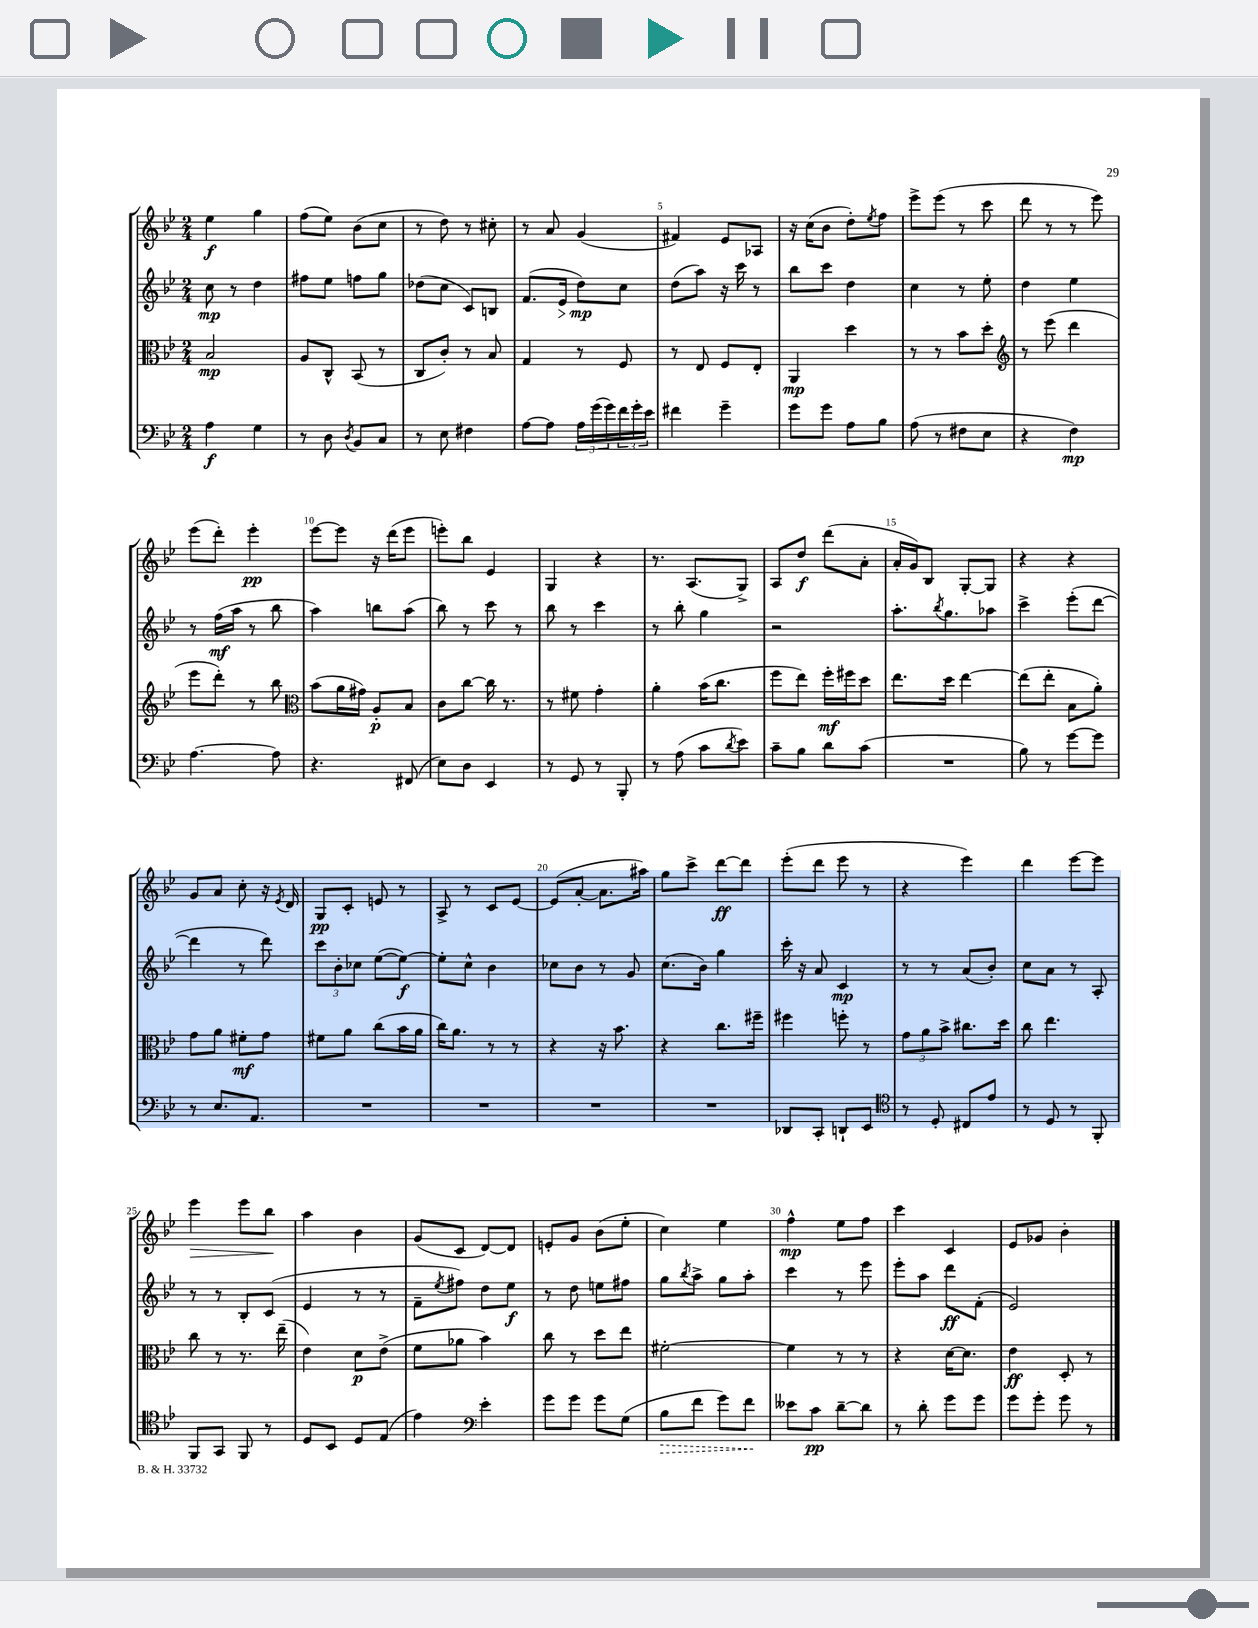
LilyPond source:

<<
\new StaffGroup <<
\new Staff = "s0" {
    \clef treble \key bes \major \numericTimeSignature \time 2/4
    ees''4\f g''4 |
    f''8( ees''8) bes'8( c''8 |
    r8 d''8) r8 cis''8-. |
    r8 a'8 g'4( |
    fis'4) ees'8 aes8 |
    r16 c''16( bes'8 d''8-.) \acciaccatura { ees''8 } f''8 |
    ees'''8-> ees'''8( r8 c'''8 |
    d'''8 r8 r8 ees'''8) |
    ees'''8( d'''8-.) ees'''4-.\pp |
    ees'''8~ ees'''8 r16 d'''16( ees'''8 |
    e'''8-.) bes''8 ees'4 |
    g4 r4 |
    r8. a8.( g8->) |
    a8 d''8\f d'''8( a'8-. |
    a'16-. g'16) bes8 g8~-. g8 |
    r4 r4 |
    g'8 a'8 c''8-. r16 \acciaccatura { ees'8 } d'16 |
    g8\pp c'8-. e'8 r8 |
    a8-> r8 c'8 ees'8~ |
    ees'8( a'8~-. a'8. ais''16) |
    g''8 c'''8-> d'''8~\ff d'''8 |
    ees'''8-.( d'''8 ees'''8 r8 |
    r4 ees'''4) |
    d'''4 ees'''8~ ees'''8 |
    ees'''4\> ees'''8 bes''8\! |
    a''4 bes'4 |
    g'8( c'8 d'8~) d'8 |
    e'8-. g'8 bes'8( ees''8-. |
    c''4) ees''4 |
    f''4-^\mp ees''8 f''8 |
    c'''4 c'4 |
    ees'8 ges'8 bes'4-. \bar "|." |
}
\new Staff = "s1" {
    \clef treble \key bes \major \numericTimeSignature \time 2/4
    c''8\mp r8 d''4 |
    fis''8 ees''8 f''8 g''8 |
    des''8( c''8 c'8) b8 |
    f'8.( ees'16\> d''8\mp\!) c''8 |
    d''8( a''8) r16 c'''16 r8 |
    bes''8 c'''8 d''4 |
    c''4 r8 ees''8-. |
    d''4 ees''4 |
    r8 f''16\mf( a''16 r8 bes''8 |
    a''4) b''8 a''8( |
    bes''8) r8 c'''8 r8 |
    bes''8 r8 c'''4 |
    r8 bes''8-. g''4 |
    r2 |
    a''8.-. \acciaccatura { bes''8 } g''8. aes''8 |
    c'''4-> ees'''8-.( d'''8~ |
    d'''4 r8 d'''8) |
    \tuplet 3/2 { c'''8 bes'8-. ces''8 } ees''8~( ees''8~\f) |
    ees''8-. c''8-^ bes'4 |
    ces''8 bes'8 r8 g'8 |
    c''8.( bes'16) g''4 |
    c'''16-. r16 a'8 c'4\mp |
    r8 r8 a'8( bes'8-.) |
    c''8 a'8 r8 a8-. |
    r8 r8 bes8-. c'8( |
    ees'4 r8 r8 |
    f'8-- \acciaccatura { ees''8 } fis''8) d''8 ees''8\f |
    r8 d''8 e''8 fis''8 |
    g''8 \acciaccatura { bes''8 } a''8-> g''8 a''8-. |
    c'''4 r8 ees'''8 |
    ees'''8-. a''8 d'''8\ff f'8-.( |
    ees'2) \bar "|." |
}
\new Staff = "s2" {
    \clef alto \key bes \major \numericTimeSignature \time 2/4
    bes2\mp |
    a8 c8-^ bes,8( r8 |
    c8 c'8-.) r8 bes8 |
    g4 r8 f8 |
    r8 ees8 f8 ees8-. |
    a,4\mp d''4 |
    r8 r8 bes'8 d''8-. |
    \clef treble r8 ees'''8( d'''4 |
    ees'''8 d'''8-.) r8 bes''8 |
    \clef alto bes'8( a'16 gis'16) a8-.\p bes8 |
    c'8 c''8~ c''16 r8. |
    r8 fis'8 g'4-. |
    a'4-. bes'16( c''8. |
    f''8 ees''8) f''16-.\mf fis''16 d''8 |
    ees''8. d''16 ees''4~ |
    ees''8( ees''8-. bes8 a'8-.) |
    g'8 a'8 fis'8-.\mf g'8 |
    fis'8 a'8 c''8( bes'16 a'16 |
    c''16) a'8. r8 r8 |
    r4 r16 bes'8. |
    r4 c''8. fis''16-- |
    fis''4 f''8-. r8 |
    \tuplet 3/2 { g'8 a'8 bes'8-> } cis''8. d''16 |
    c''8 ees''4. |
    c''8 r8 r8. ees''16--( |
    ees'4) d'8\p ees'8->( |
    f'8 aes'8 bes'4) |
    c''8 r8 d''8 ees''8 |
    fis'2~-. |
    fis'4 r8 r8 |
    r4 d'16~ d'8. |
    ees'4\ff d8-. r8 \bar "|." |
}
\new Staff = "s3" {
    \clef bass \key bes \major \numericTimeSignature \time 2/4
    a4\f g4 |
    r8 d8 \acciaccatura { d8 } bes,8 c8 |
    r8 ees8 fis4 |
    a8~ a8 \tuplet 3/2 { a16 g'16( g'16) } \tuplet 3/2 { f'16 g'16-. ees'16 } |
    fis'4 g'4-- |
    g'8 g'8 a8 bes8 |
    a8( r8 fis8 ees8 |
    r4 f4\mp) |
    a4.~ a8 |
    r4. fis,8( |
    ees8) d8 ees,4 |
    r8 g,8 r8 bes,,8-. |
    r8 a8( c'8 \acciaccatura { d'8 } ees'8) |
    c'8-- bes8 d'8 c'8( |
    R2 |
    bes8) r8 g'8~ g'8 |
    r8 ees8. a,8. |
    R2 |
    R2 |
    R2 |
    R2 |
    des,8 c,8-. d,8-! ees,8 |
    \clef tenor r8 d8-. cis8 ees'8 |
    r8 d8 r8 f,8-. |
    f,8 g,8 f,8 r8 |
    d8 bes,8 d8 ees8( |
    ees'4) \clef bass ees'4-. |
    g'8 g'8 g'8 g8( |
    \once \override Hairpin.style = #'dashed-line bes8\> f'8 g'8) f'8\! |
    eeses'8 c'8\pp d'8~-- d'8 |
    r8 d'8-. g'8 g'8 |
    g'8 g'8-. g'8 r8 \bar "|." |
}
>>
>>
\layout { \context { \Score \override BarNumber.break-visibility = ##(#f #t #t) barNumberVisibility = #(every-nth-bar-number-visible 5) } }
